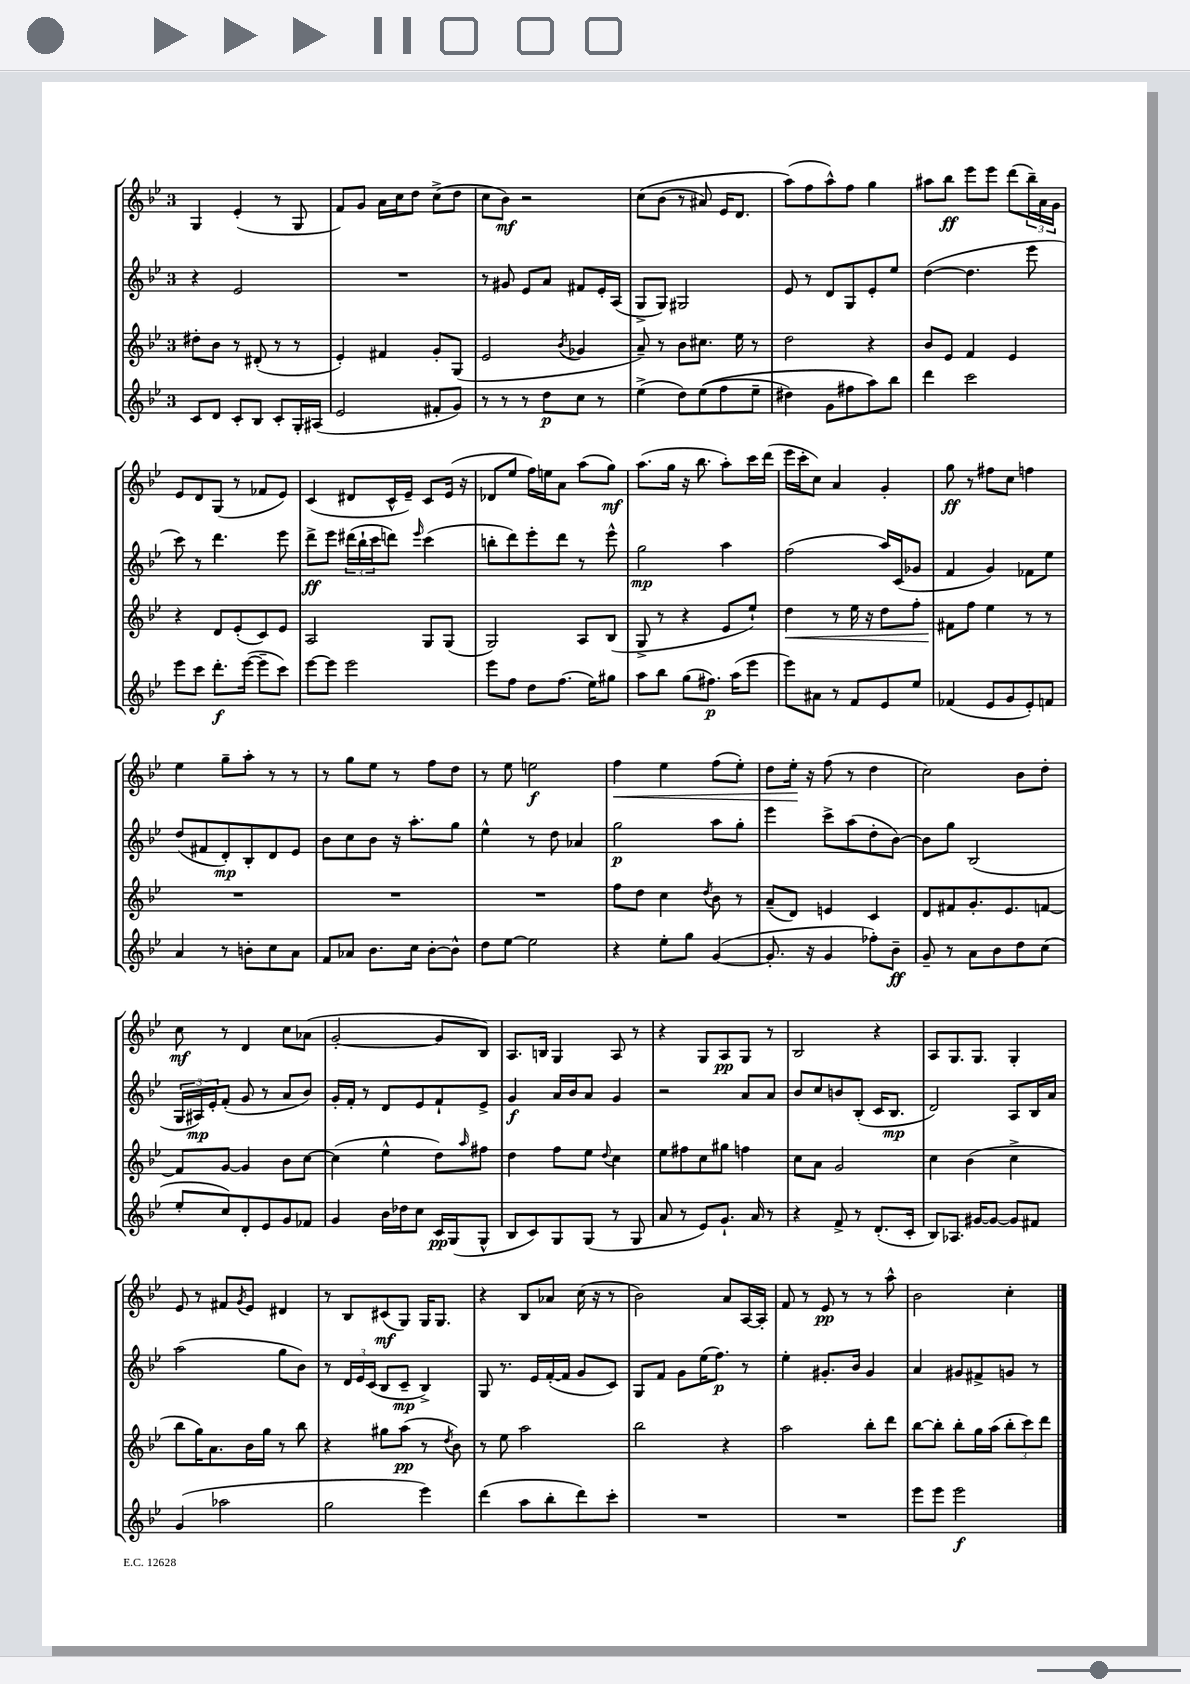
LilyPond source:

<<
\new StaffGroup <<
\new Staff = "s0" {
    \clef treble \key bes \major \once \override Staff.TimeSignature.style = #'single-digit \time 3/4
    g4 ees'4-.( r8 g8 |
    f'8) g'8 a'16 c''16 d''8 c''8->( d''8 |
    c''8 bes'8\mf) r2 |
    c''8\( bes'8( r8 ais'8) ees'16 d'8. |
    a''8(\) f''8 a''8-^) f''8 g''4 |
    ais''8 bes''8\ff ees'''8 ees'''8 d'''8( \tuplet 3/2 { bes''16--) a'16 g'16 } |
    ees'8 d'8 g8( r8 fes'8 ees'8) |
    c'4( dis'8 c'16-^ ees'16--) c'8 ees'16( r16 |
    des'8 ees''8 f''16) e''16 a'8 a''8( g''8\mf) |
    a''8.( g''16 r16 bes''8. a''8-.) c'''16 d'''16( |
    ees'''16 c'''16-. c''8) a'4 g'4-. |
    g''8\ff r8 fis''8 c''8 f''4 |
    ees''4 g''8-- a''8-. r8 r8 |
    r8 g''8 ees''8 r8 f''8 d''8 |
    r8 ees''8 e''2\f |
    f''4\< ees''4 f''8( ees''8-.) |
    d''8 ees''16-.\! r16 f''8( r8 d''4 |
    c''2) bes'8 d''8-. |
    c''8\mf r8 d'4 c''8 aes'8( |
    g'2~-. g'8 bes8) |
    a8. b16 g4 a8 r8 |
    r4 g8 a8\pp g8 r8 |
    bes2 r4 |
    a8 g8. g8. g4-. |
    ees'8 r8 fis'8 \acciaccatura { g'8 } ees'8 dis'4 |
    r8 bes8 cis'8\mf( g8) g16 g8. |
    r4 bes8 aes'8 c''16( r16 r8 |
    bes'2) a'8 a16~ a16-. |
    f'8 r8 ees'8\pp r8 r8 a''8-^ |
    bes'2 c''4-. \bar "|." |
}
\new Staff = "s1" {
    \clef treble \key bes \major \once \override Staff.TimeSignature.style = #'single-digit \time 3/4
    r4 ees'2 |
    R2. |
    r8 gis'8 ees'8 a'8 fis'8 ees'16-. a16( |
    g8-> g8) gis2 |
    ees'8 r8 d'8 g8 ees'8-. ees''8 |
    d''4~( d''4. ees'''8 |
    c'''8) r8 d'''4. ees'''8 |
    d'''8->\ff ees'''8 \tuplet 3/2 { dis'''16( bes''16-! c'''16 } d'''8) \grace { ees'''16 } c'''4( |
    b''8-. d'''8) ees'''8-. d'''8 r8 ees'''8-^ |
    g''2\mp a''4 |
    f''2( a''16) c'16( ges'8 |
    f'4 g'4) fes'8 ees''8 |
    d''8( fis'8 d'8-.\mp) bes8-. d'8 ees'8 |
    bes'8 c''8 bes'8 r16 a''8.-. g''8 |
    ees''4-^ r8 d''8 aes'4 |
    g''2\p a''8 g''8-. |
    ees'''4 c'''8-> a''8( d''8-. bes'8~) |
    bes'8 g''8 bes2( |
    \tuplet 3/2 { g16 ais16\mp) ees'16-. } f'8-.( g'8 r8 a'8 bes'8) |
    g'16-. f'16-. r8 d'8 ees'8 f'8-! ees'8-> |
    g'4\f a'16 bes'16 a'8 g'4 |
    r2 a'8 a'8 |
    bes'8 c''8 b'8 bes8-.( c'16 bes8.\mp |
    d'2) a8 bes16 a'16 |
    a''2( g''8 bes'8) |
    r8 \tuplet 3/2 { d'16 ees'16 c'16( } bes8 c'8--\mp bes4->) |
    g8 r8. ees'16 f'16~-.( f'16 g'8 c'8) |
    g8 f'8 g'8 ees''16( f''8.\p) r8 |
    ees''4-. gis'8.-. bes'16 gis'4 |
    a'4 gis'8 fis'8-> g'8 r8 \bar "|." |
}
\new Staff = "s2" {
    \clef treble \key bes \major \once \override Staff.TimeSignature.style = #'single-digit \time 3/4
    dis''8-. bes'8 r8 dis'8-.( r8 r8 |
    ees'4-.) fis'4 g'8-. g8( |
    ees'2 \acciaccatura { bes'8 } ges'4 |
    a'8--) r8 bes'8 cis''8. ees''16 r8 |
    d''2 r4 |
    bes'8 ees'8 f'4 ees'4 |
    r4 d'8 ees'8-.( c'8) ees'8 |
    a2 g8 g8( |
    g2) a8 bes8( |
    g8-> r8 r4 ees'8 ees''8-!) |
    d''4\< r8 ees''16 r16 d''8 f''8-. |
    fis'8\! f''8 ees''4 r8 r8 |
    R2. |
    R2. |
    R2. |
    f''8 d''8 c''4 \acciaccatura { d''8 } bes'8 r8 |
    a'8--( d'8) e'4 c'4 |
    d'8 fis'8 g'8.-. ees'8. f'8~ |
    f'8 g'8~ g'4 bes'8 c''8~ |
    c''4( ees''4-^ d''8) \grace { a''16 } fis''8 |
    d''4 f''8 ees''8 \appoggiatura { d''8 } c''4 |
    ees''8 fis''8 c''8 gis''8 f''4 |
    c''8 a'8 g'2 |
    c''4 bes'4( c''4-> |
    bes''8 g''16) a'8. bes'16 g''16 r8 bes''8 |
    r4 gis''8 a''8\pp( r8 \acciaccatura { d''8 } bes'8) |
    r8 ees''8 a''2 |
    bes''2 r4 |
    a''2 bes''8-. d'''8 |
    bes''8~ bes''8-. bes''8-. g''16 a''16( \tuplet 3/2 { bes''8-. c'''8) d'''8 } \bar "|." |
}
\new Staff = "s3" {
    \clef treble \key bes \major \once \override Staff.TimeSignature.style = #'single-digit \time 3/4
    c'8 d'8 c'8-. bes8 c'8-. g16-. ais16( |
    ees'2 fis'8-. g'8) |
    r8 r8 r8 d''8\p c''8 r8 |
    ees''4->( d''8) ees''8(\( f''8 ees''8-- |
    dis''4) g'8 fis''8 a''8\) bes''8 |
    d'''4 c'''2 |
    ees'''8 c'''8 d'''8.-.\f ees'''16~( ees'''8-- c'''8) |
    ees'''8~ ees'''8 ees'''2 |
    ees'''8 f''8 d''8 f''8.( ees''16) gis''8 |
    a''8 bes''8 g''8( fis''8.\p) a''16( ees'''8 |
    ees'''8) ais'8 r8 f'8 ees'8 ees''8 |
    fes'4( ees'8 g'8 ees'8-.) f'8 |
    a'4 r8 b'8-. c''8 a'8 |
    f'8 aes'8 bes'8. c''16 bes'8~-. bes'8-^ |
    d''8 ees''8~ ees''2 |
    r4 ees''8-. g''8 g'4~( |
    g'8.-. r16 g'4 fes''8-.) bes'8--\ff |
    g'8-- r8 a'8 bes'8 d''8 c''8( |
    ees''8-. c''8) d'8-. ees'8 g'8 fes'8 |
    g'4 bes'16 des''16 c''8 c'16\pp g16( g8-^ |
    bes8 c'8) g8 g8( r8 g8 |
    a'8 r8 ees'8) g'8.-! a'16 r8 |
    r4 f'8-> r8 d'8.-.( c'16-. |
    bes8) aes8. gis'16~ gis'8~ gis'8 fis'8 |
    g'4( aes''2 |
    g''2 ees'''4) |
    d'''4( a''8 bes''8-. d'''8) c'''8-. |
    R2. |
    R2. |
    ees'''8 ees'''8 ees'''2\f \bar "|." |
}
>>
>>
